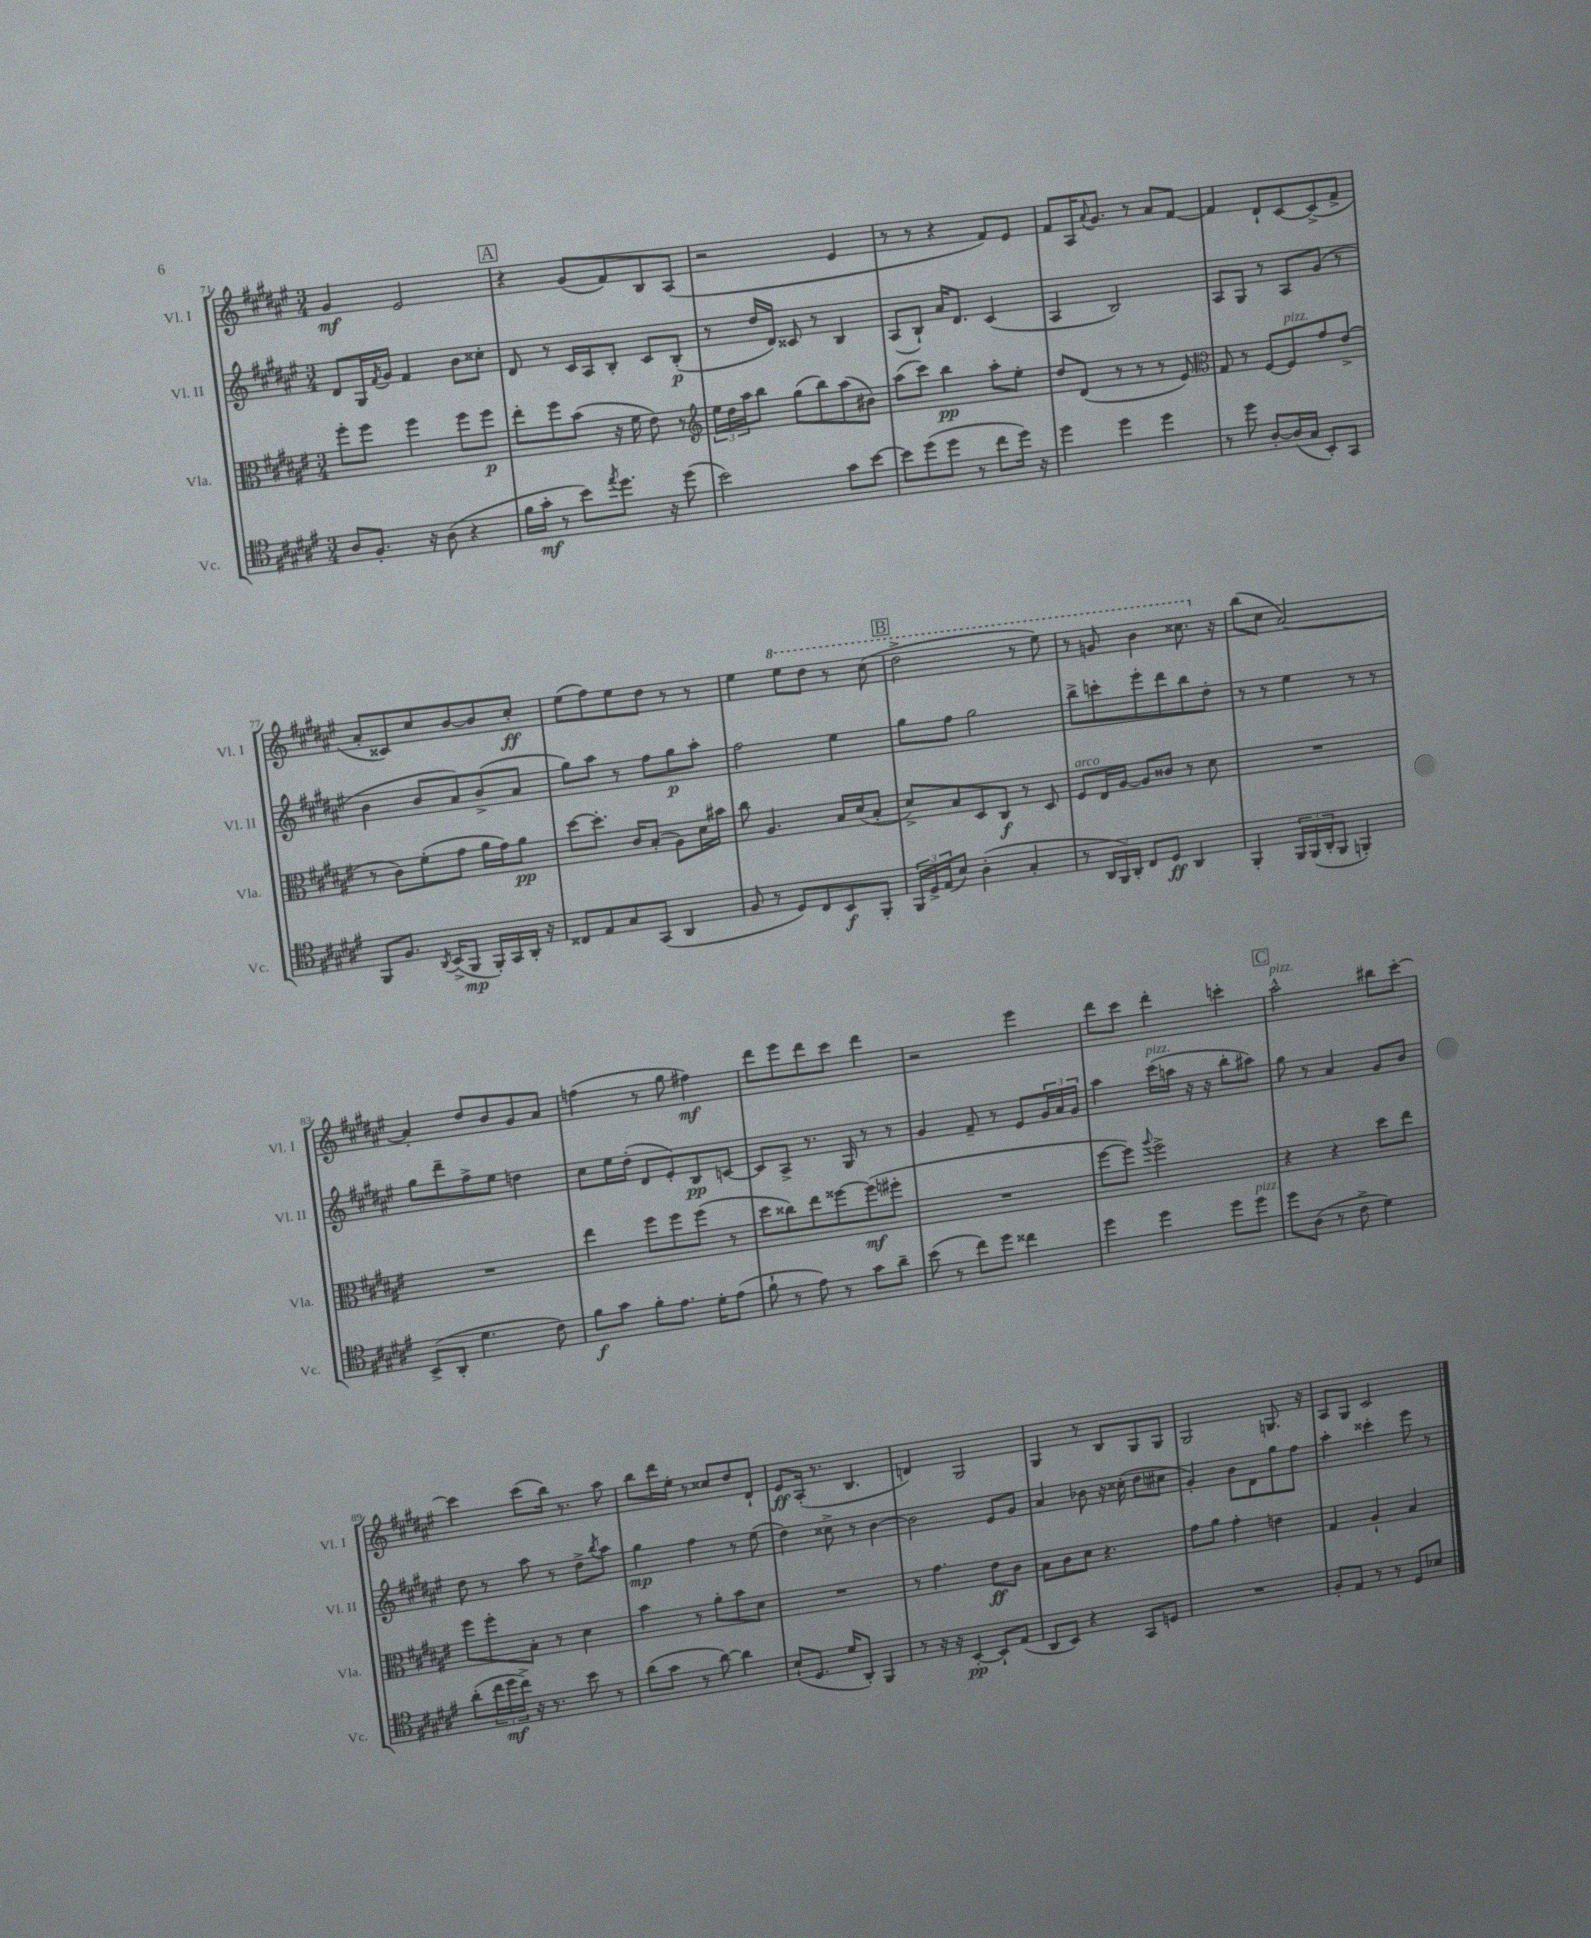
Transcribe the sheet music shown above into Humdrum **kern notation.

**kern	**dynam	**kern	**dynam	**kern	**dynam	**kern	**dynam
*part4	*part4	*part3	*part3	*part2	*part2	*part1	*part1
*staff4	*staff4	*staff3	*staff3	*staff2	*staff2	*staff1	*staff1
*I"Vc.	*	*I"Vla.	*	*I"Vl. II	*	*I"Vl. I	*
*I'Vc.	*	*I'Vla.	*	*I'Vl. II	*	*I'Vl. I	*
*clefC4	*	*clefC3	*	*clefG2	*	*clefG2	*
*k[f#c#g#d#a#e#]	*	*k[f#c#g#d#a#e#]	*	*k[f#c#g#d#a#e#]	*	*k[f#c#g#d#a#e#]	*
*M3/4	*	*M3/4	*	*M3/4	*	*M3/4	*
=71	=71	=71	=71	=71	=71	=71	=71
8A#/L	.	8ff#'\L	.	8d#/L	.	4g#/	mf
8.F#'/J	.	8ff#\J	.	16G#/L	.	.	.
.	.	.	.	8qf#/	.	.	.
.	.	.	.	16g#/JJ	.	.	.
.	.	4ff#\	.	4f#/	.	2e#/	.
16r	.	.	.	.	.	.	.
(8A#\	.	.	.	.	.	.	.
4r	.	8ff#\L	.	8b\L	.	.	.
.	.	8ff#\J	p	8cc##X'\J	.	.	.
!!LO:REH:place=s1:t=A
=72	=72	=72	=72	=72	=72	=72	=72
16f#\LL	.	8ee#'\L	.	8d#/	.	4r	.
16g#'\JJ	mf	.	.	.	.	.	.
8r	.	8ff#\	.	8r	.	.	.
8b\L)	.	(8b\J	.	16c#/LL	.	(8g#/L	.
.	.	.	.	16A#/J	.	.	.
8qee#/	.	.	.	.	.	.	.
8.dd#\J	.	16r	.	8B'/J	.	8f#/)	.
.	.	16f#\	.	.	.	.	.
.	.	8e#\)	.	8c#/L	.	8B/	.
16r	.	.	.	.	.	.	.
(8dd#\	.	8r	.	(8B'/J	p	(8A#/J	.
=73	=73	=73	=73	=73	=73	=73	=73
*	*	*clefG2	*	*	*	*	*
2b\)	.	24ee#\LL	.	8r	.	2r	.
.	.	24dd#\	.	.	.	.	.
.	.	24aa#\J	.	.	.	.	.
.	.	8bb\J	.	16dd#/LL	.	.	.
.	.	.	.	16d#/JJ)	.	.	.
.	.	(8gg#\L	.	8c##X/	.	.	.
.	.	8bb\)	.	8r	.	.	.
8g#\L	.	(8aa#\	.	4B/	.	4e#/	.
[8b\J	.	8b#X\J)	.	.	.	.	.
=74	=74	=74	=74	=74	=74	=74	=74
8b\L]	.	(8aa#\L	.	(8A#/L	.	8r	.
(8dd#\	.	8ccc#\J)	.	8B`/J)	.	8r	.
8dd#\J	.	4bb\	pp	16a#/KL	.	4r	.
.	.	.	.	8.d#/J	.	.	.
8r	.	.	.	.	.	.	.
8cc#\L	.	8aa#'\L	.	(4c#/	.	8f#/L)	.
16dd#\Jk)	.	8ee#'\J	.	.	.	8e#/J	.
16r	.	.	.	.	.	.	.
=75	=75	=75	=75	=75	=75	=75	=75
4dd#\	.	8dd#/L	.	4A#/	.	8f#/L	.
.	.	(8d#/J	.	.	.	16A#/K	.
.	.	.	.	.	.	8qqa#/	.
.	.	.	.	.	.	8.g#/J	.
4dd#\	.	8r	.	2B/)	.	.	.
.	.	8r	.	.	.	8r	.
4dd#\	.	8r	.	.	.	8a#/L	.
.	.	8e#/)	.	.	.	[8f#/J	.
=76	=76	=76	=76	=76	=76	=76	=76
*	*	*clefC3	*	*	*	*	*
8r	.	8G#/	.	8A#/L	.	4f#/]	.
8dd#\	.	8r	.	8G#/J	.	.	.
[8A#'/L	.	[8F#/L	.	8r	.	8d#`/L	.
!	!	!LO:TX:a:i:t=pizz.	!	!	!	!	!
(16A#/L]	.	8F#/]	.	8A#/L	.	[8c#/	.
16G#/JJ	.	.	.	.	.	.	.
8BB'/L)	.	8g#/	.	(8g#/J	.	(8c#^/]	.
8GG#/J	.	(8e#^/J	.	8r	.	8f#^/J	.
!!LO:LB:g=z
=77	=77	=77	=77	=77	=77	=77	=77
8FF#/L	.	8r	.	4b\	.	8a#'/L	.
8.F#/J	.	8c#\L)	.	.	.	8c##X/)	.
.	.	(8f#'\	.	8b/L	.	8cc#/	.
8qAA#/	.	.	.	.	.	.	.
(16BB^/KL	.	.	.	.	.	.	.
8FF#/J	mp	8g#\J	.	8a#/)	.	[8b/	.
16FF#'/LL)	.	16a#\LL	.	(8b^/	.	8b/]	.
16GG#/	.	16g#\J)	.	.	.	.	.
16AA#'/JJ	.	8a#\J	pp	8a#/J	.	8cc#'/J	ff
16r	.	.	.	.	.	.	.
=78	=78	=78	=78	=78	=78	=78	=78
8C##X/L	.	[8dd#\L	.	8gg#\L)	.	(8ee#\L	.
8E#/	.	8.dd#'\J]	.	8aa#\J	.	8ff#\)	.
8G#/	.	.	.	8r	.	8ee#\	.
.	.	16c#/KL	.	.	.	.	.
(8GG#/J	.	(8B'/J	.	8ff#\L	.	8dd#\J	.
4AA#/	.	8A#\L)	.	8gg#\	p	8r	.
.	.	16d#\L	.	8aa#'\J	.	8r	.
.	.	16b#X\JJ	.	.	.	.	.
=79	=79	=79	=79	=79	=79	=79	=79
8F#/	.	8cc#\	.	2ff#\	.	4ee#\	.
8r	.	4.A#/	.	.	.	.	.
*	*	*	*	*	*	*8va	*
8D#/L)	.	.	.	.	.	8eee#\L	.
8C#/	.	.	.	.	.	8ddd#\J	.
8BB/	f	16B/LL	.	4ee#\	.	8r	.
.	.	(16d#/J	.	.	.	.	.
8FF#'/J	.	8B'/J	.	.	.	(8ccc#\	.
!!LO:REH:place=s1:t=B
=80	=80	=80	=80	=80	=80	=80	=80
24FF#/LL	.	8d#^/L)	.	8gg#\L	.	2ddd#^\	.
24D#^/	.	.	.	.	.	.	.
(24E#/J	.	.	.	.	.	.	.
8B/J)	.	8B/	.	8ff#\J	.	.	.
(4A#'\	.	8D#/	.	2gg#\	.	.	.
.	.	8C#/J	f	.	.	.	.
4G#'/	.	8r	.	.	.	8r	.
.	.	8D#/	.	.	.	8eee#\)	.
=81	=81	=81	=81	=81	=81	=81	=81
!	!	!LO:TX:a:i:t=arco	!	!	!	!	!
8r	.	8F#/L	.	8bb^\L	.	8r	.
24AA#/LL	.	16E#/L	.	8cccn'\	.	8ggn/	.
24FF#/)	.	.	.	.	.	.	.
.	.	[16A#/JJ	.	.	.	.	.
24AA#'/JJ	.	.	.	.	.	.	.
8C#/L	.	8A#/L]	.	8eee#'\	.	4bb\	.
8D#/J	ff	8c##X/J	.	8ddd#\	.	.	.
4AA#/	.	8r	.	8bb\	.	8.ccc##X\	.
.	.	8d#\	.	8dd#'\J	.	.	.
*	*	*	*	*	*	*X8va	*
.	.	.	.	.	.	16r	.
=82	=82	=82	=82	=82	=82	=82	=82
4FF#'/	.	2.r	.	8r	.	(8bb\L	.
.	.	.	.	8r	.	8cc#\J	.
24FF#/LL	.	.	.	4ee#\	.	[2a#/)	.
(24FF#/	.	.	.	.	.	.	.
24AA#'/J	.	.	.	.	.	.	.
8FF#/J	.	.	.	.	.	.	.
4FFn'/)	.	.	.	8r	.	.	.
.	.	.	.	8r	.	.	.
!!LO:LB:g=z
=83	=83	=83	=83	=83	=83	=83	=83
(8BB^/L	.	2.r	.	8gg#\L	.	4a#'/]	.
8AA#'/J	.	.	.	8ddd#~\	.	.	.
4.d#\	.	.	.	8ff#^\	.	8dd#/L	.
.	.	.	.	8ee#\J	.	8b/	.
.	.	.	.	4ddn\	.	8g#/	.
8c#\)	.	.	.	.	.	8a#/J	.
=84	=84	=84	=84	=84	=84	=84	=84
8f#\L	f	4ee#\	.	8cc#\L	.	(4ffn\	.
8g#\J	.	.	.	16ee#\L	.	.	.
.	.	.	.	(16dd#'\JJ	.	.	.
8f#'\L	.	8ff#\L	.	8d#/L	.	8r	.
8.e#\J	.	8ff#\	.	8e#'/)	.	8gg#\	.
.	.	(8ff#\J	.	8B/	pp	4ff#X\)	mf
16d#'\KL	.	.	.	.	.	.	.
(8e#\J	.	8r	.	[8cn/J	.	.	.
=85	=85	=85	=85	=85	=85	=85	=85
8f#`\	.	8dd#\L	.	8c/L]	.	8ddd#\L	.
8r	.	8cc##X\)	.	8A#^/J	.	8eee#\	.
8e#\)	.	8ee#\	.	8.r	.	8ddd#\	.
8r	.	[8ff##X\	.	.	.	8ccc#\J	.
.	.	.	.	16G#/	.	.	.
8g#\L	.	(8ff##\]	mf	8r	.	4ddd#\	.
8a#~\J	.	8ff#X'\J	.	8r	.	.	.
=86	=86	=86	=86	=86	=86	=86	=86
(8b\	.	2.r	.	4g#/	.	2r	.
8r	.	.	.	.	.	.	.
8cc#\L)	.	.	.	8f#~/	.	.	.
8dd#\J	.	.	.	8r	.	.	.
4cc##X\	.	.	.	8e#/L	.	4eee#\	.
.	.	.	.	24g#/L	.	.	.
.	.	.	.	24a#/	.	.	.
.	.	.	.	24g#/JJ	.	.	.
=87	=87	=87	=87	=87	=87	=87	=87
4dd#\	.	[8ff#\L	.	4aa#\	.	8ddd#\L	.
.	.	8ff#\J])	.	.	.	8ccc#\J	.
.	.	8qqaa#/	.	.	.	.	.
!	!	!	!	!LO:TX:a:i:t=pizz.	!	!	!
4dd#\	.	2ff#^\	.	(16ccc#\LL	.	4ddd#'\	.
.	.	.	.	16aan\JJ	.	.	.
.	.	.	.	16r	.	.	.
.	.	.	.	16r	.	.	.
8dd#\L	.	.	.	8bb'\L	.	4cccn'\	.
!LO:TX:a:i:t=pizz.	!	!	!	!	!	!	!
8dd#\J	.	.	.	8aa#X\J)	.	.	.
!!LO:REH:place=s1:t=C
=88	=88	=88	=88	=88	=88	=88	=88
!	!	!	!	!	!	!LO:TX:a:i:t=pizz.	!
8dd#\L	.	4r	.	8gg#\	.	2aa#^^\	.
(8A#\J	.	.	.	8r	.	.	.
8r	.	4r	.	4a#/	.	.	.
8c#^\	.	.	.	.	.	.	.
4d#\)	.	8dd#\L	.	8g#/L	.	8bb#X\L	.
.	.	8ee#\J	.	8b/J	.	[8ccc#'\J	.
!!LO:LB:g=z
=89	=89	=89	=89	=89	=89	=89	=89
(8a#'\L	.	8ff#\L	.	8dd#\	.	4ccc#\]	.
24cc#\L	.	8ff#'\	.	8r	.	.	.
24dd#\	mf	.	.	.	.	.	.
24cc#^\JJ)	.	.	.	.	.	.	.
16r	.	8B'\J	.	8aa#\	.	(8ccc#\L	.
8.r	.	.	.	.	.	.	.
.	.	8r	.	8r	.	16bb\Jk)	.
.	.	.	.	.	.	8.r	.
8b\	.	4d#\	.	8dd#^\L	.	.	.
.	.	.	.	8qbb/	.	.	.
8r	.	.	.	8aa#\J	.	8aa#\	.
=90	=90	=90	=90	=90	=90	=90	=90
(8a#\L	.	4b\	.	4gg#\	mp	8bb\L	.
8g#\J	.	.	.	.	.	16ddd#\L	.
.	.	.	.	.	.	16ee#'\JJ	.
8r	.	8r	.	4ff#\	.	8r	.
[8a#\)	.	8a#'\L	.	.	.	8cc##X/L	.
4a#\]	.	8b\	.	8r	.	8dd#/	.
.	.	8d#\J	.	(8ee#\	.	8d#`/J	.
=91	=91	=91	=91	=91	=91	=91	=91
(8B`/L	.	2.r	.	4dd#\)	.	8e#/L	ff
8.D#/J	.	.	.	.	.	(16A#'/Jk	.
.	.	.	.	.	.	8.r	.
.	.	.	.	8cc##X^\	.	.	.
16d#/KL	.	.	.	.	.	.	.
8AA#'/J)	.	.	.	8r	.	4.B/	.
4FF#/	.	.	.	[4b\	.	.	.
=92	=92	=92	=92	=92	=92	=92	=92
8r	.	8r	.	2b\]	.	4dn/)	.
16r	.	4.g#\	.	.	.	.	.
16r	.	.	.	.	.	.	.
[4BB'/	pp	.	.	.	.	2G#/	.
8BB`/L]	.	8e#\L	ff	8e#/L	.	.	.
(8E#/J	.	8c#\J	.	8g#/J	.	.	.
=93	=93	=93	=93	=93	=93	=93	=93
8AA#/L	.	8B\L	.	4a#/	.	4G#/	.
8BB/J)	.	8c#\	.	.	.	.	.
4r	.	8d#\J	.	8b-X\	.	8r	.
.	.	4.r	.	16r	.	8B/L	.
.	.	.	.	(16cc##X'\	.	.	.
8GG#/L	.	.	.	8dd#\L	.	8G#/	.
8Dn/J	.	.	.	8cc#X\J	.	8G#/J	.
=94	=94	=94	=94	=94	=94	=94	=94
2.r	.	8g#\L	.	4g#'/)	.	2G#/	.
.	.	8a#\J	.	.	.	.	.
.	.	4g#'\	.	8b\L	.	.	.
.	.	.	.	8d#\	.	.	.
.	.	4en\	.	8gg#\	.	8.Gn/	.
.	.	.	.	8ff#\J	.	.	.
.	.	.	.	.	.	16r	.
=95	=95	=95	=95	=95	=95	=95	=95
8F#'/L	.	4G#/	.	4aa#'\	.	8A#/L	.
8E#/J	.	.	.	.	.	8G#/J	.
8r	.	4A#`/	.	4ccc##X'\	.	2c#/	.
8r	.	.	.	.	.	.	.
8D#/L	.	4B/	.	8eee#\	.	.	.
8B-X/J	.	.	.	8r	.	.	.
==	==	==	==	==	==	==	==
*-	*-	*-	*-	*-	*-	*-	*-
